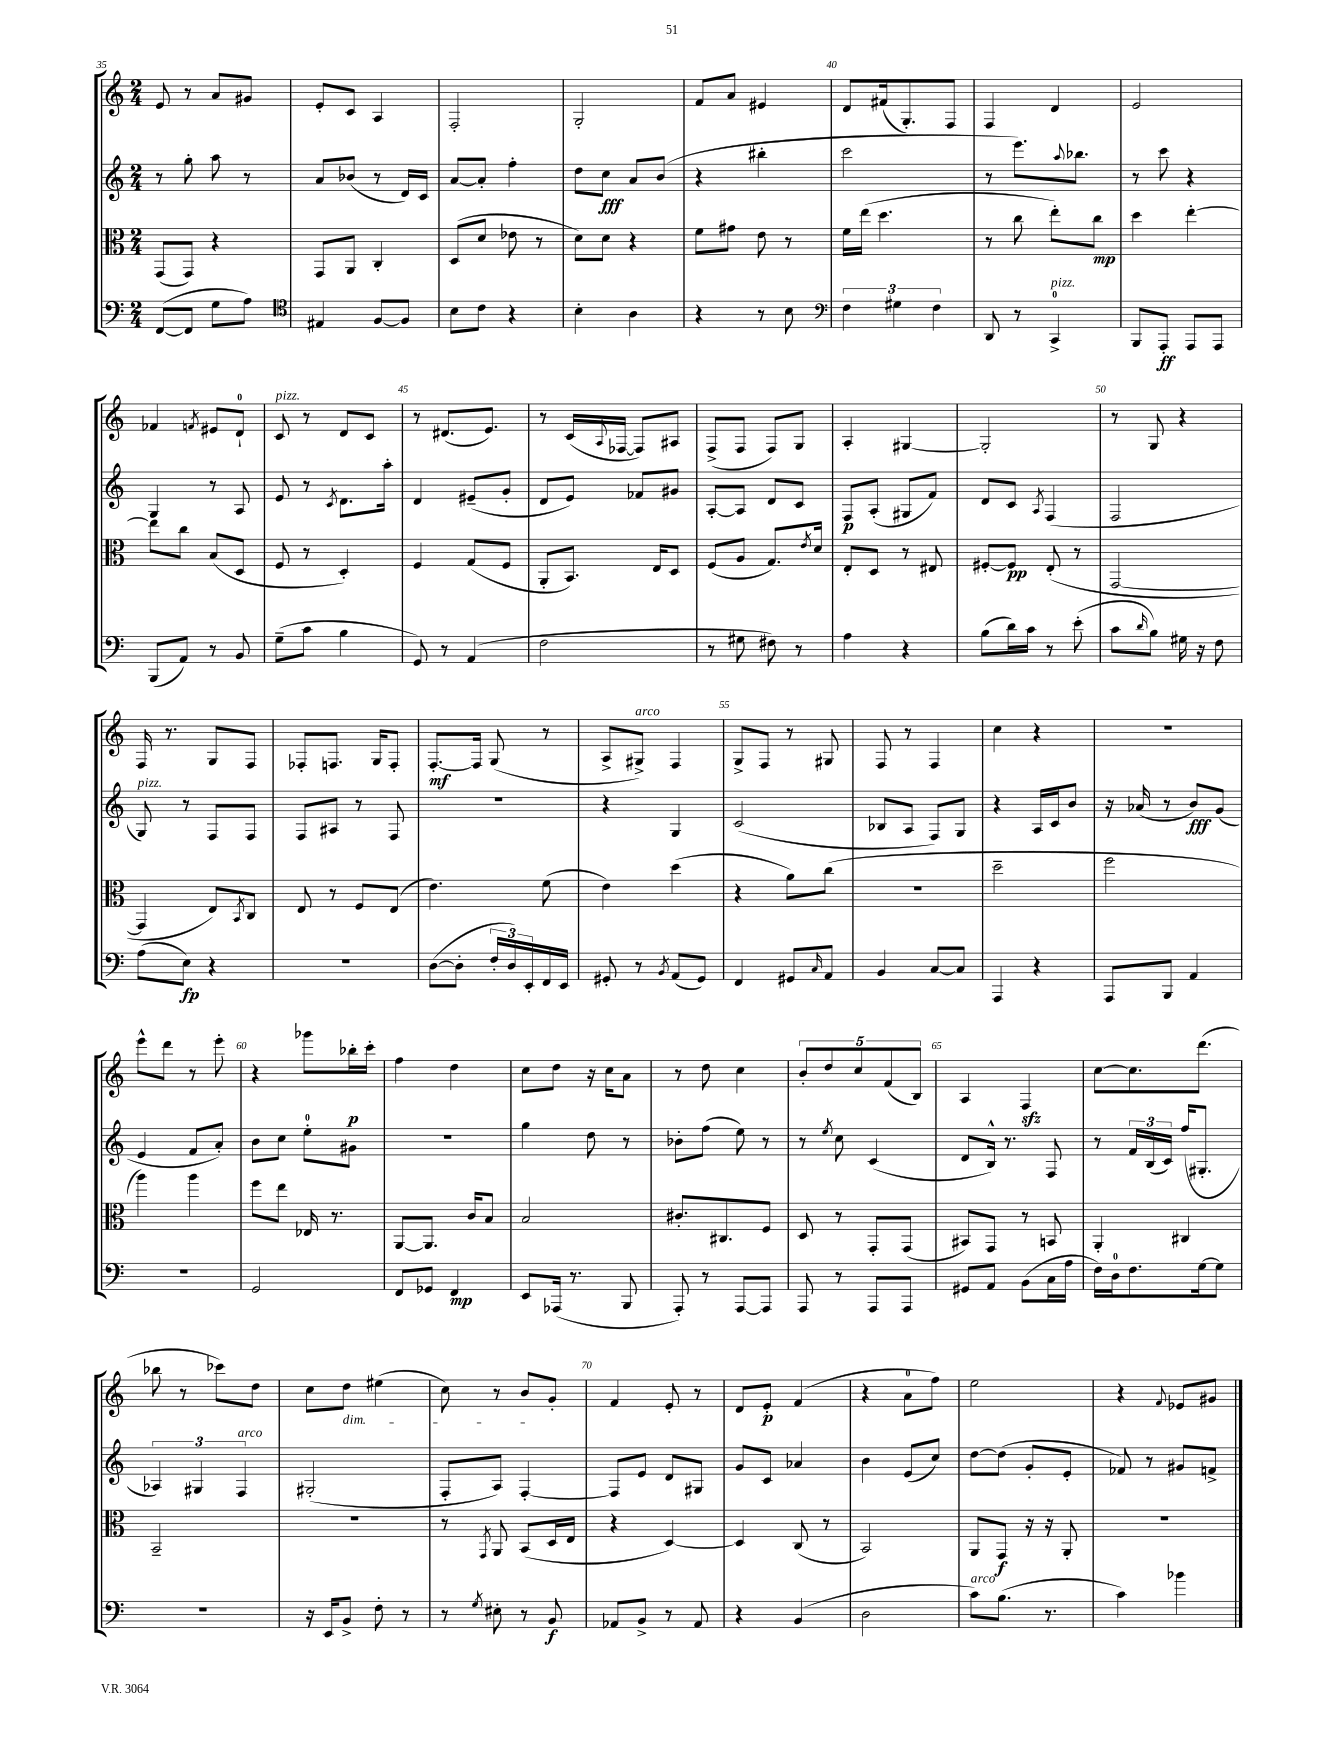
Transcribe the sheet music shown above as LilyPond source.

<<
\new StaffGroup <<
\new Staff = "s0" {
    \clef treble \key c \major \numericTimeSignature \time 2/4
    e'8 r8 a'8 gis'8 |
    e'8-. c'8 a4 |
    f2-. |
    g2-. |
    f'8 a'8 eis'4 |
    d'8 fis'16( g8.-.) f8 |
    f4 d'4 |
    e'2 |
    fes'4 \acciaccatura { f'8 } eis'8 d'8-0-! |
    c'8^\markup { \italic "pizz." } r8 d'8 c'8 |
    r8 dis'8.( e'8.) |
    r8 c'16( \appoggiatura { a8 } fes16~ fes8) ais8 |
    f8->( f8 f8) g8 |
    a4-. gis4~ |
    gis2-. |
    r8 g8 r4 |
    f16 r8. g8 f8 |
    fes8-. f8. g16 f8-. |
    f8.~-.\mf f16 g8( r8 |
    a8-> gis8->^\markup { \italic "arco" }) f4 |
    g8-> f8 r8 gis8 |
    f8 r8 f4 |
    c''4 r4 |
    r2 |
    e'''8-^ d'''8 r8 e'''8-. |
    r4 ges'''8 bes''16-.\p c'''16-. |
    f''4 d''4 |
    c''8 d''8 r16 c''16 a'8 |
    r8 d''8 c''4 |
    \tuplet 5/4 { b'8-. d''8 c''8 f'8( b8) } |
    a4 f4\sfz |
    c''8~ c''8. d'''8.( |
    bes''8 r8 ces'''8) d''8 |
    c''8 d''8\dim eis''4( |
    c''8) r8 b'8\! g'8-. |
    f'4 e'8-. r8 |
    d'8 e'8-.\p f'4( |
    r4 a'8-0 f''8) |
    e''2 |
    r4 \appoggiatura { f'8 } ees'8 gis'8 \bar "|." |
}
\new Staff = "s1" {
    \clef treble \key c \major \numericTimeSignature \time 2/4
    r8 g''8-. a''8 r8 |
    a'8 bes'8( r8 d'16) c'16 |
    a'8~ a'8-. f''4-. |
    d''8 c''8\fff a'8 b'8( |
    r4 bis''4-. |
    c'''2 |
    r8 e'''8.) \appoggiatura { a''8 } bes''8. |
    r8 c'''8 r4 |
    g4 r8 a8 |
    e'8 r8 \acciaccatura { c'8 } d'8. a''16-. |
    d'4 eis'8--( g'8-. |
    d'8 e'8) fes'8 gis'8 |
    a8~-. a8 d'8 c'8 |
    f8\p a8-.( gis8 f'8) |
    d'8 c'8 \acciaccatura { a8 } f4( |
    f2 |
    g8^\markup { \italic "pizz." }) r8 f8 f8 |
    f8 ais8 r8 f8 |
    r2 |
    r4 g4 |
    c'2( |
    bes8 a8 f8) g8 |
    r4 a16 c'16 b'8 |
    r16 aes'16( r8 b'8\fff) g'8( |
    e'4 f'8 a'8-.) |
    b'8 c''8 e''8-0-. gis'8 |
    R2 |
    g''4 d''8 r8 |
    bes'8-. f''8( e''8) r8 |
    r8 \acciaccatura { e''8 } c''8 c'4( |
    d'8 b16-^) r8. f8 |
    r8 \tuplet 3/2 { f'16 b16( c'16) } f''16( gis8.-. |
    \tuplet 3/2 { aes4) gis4 f4^\markup { \italic "arco" } } |
    gis2-.( |
    f8-. a8) f4~-. |
    f8 e'8 d'8 gis8 |
    g'8 c'8 aes'4 |
    b'4 e'8( c''8) |
    d''8~ d''8( g'8-. e'8-. |
    fes'8) r8 gis'8 f'8-> \bar "|." |
}
\new Staff = "s2" {
    \clef alto \key c \major \numericTimeSignature \time 2/4
    g,8( g,8) r4 |
    g,8 a,8 c4-. |
    d8( d'8 ees'8 r8 |
    d'8) d'8 r4 |
    f'8 gis'8 e'8 r8 |
    f'16 e''16( d''4. |
    r8 c''8 e''8-.) c''8\mp |
    d''4 e''4~-. |
    e''8 c''8 b8( d8 |
    f8 r8 d4-.) |
    f4 g8( f8 |
    a,8-. b,8.) e16 d8 |
    f8( a8 g8.) \acciaccatura { e'8 } d'16 |
    e8-. d8 r8 eis8 |
    fis8~-. fis8\pp e8-.( r8 |
    g,2~ |
    g,4 e8) \acciaccatura { b,8 } c8 |
    e8 r8 f8 e8( |
    e'4.) f'8( |
    e'4) d''4( |
    r4 a'8) c''8( |
    r2 |
    d''2-- |
    f''2 |
    a''4) a''4 |
    f''8 e''8 ees16 r8. |
    a,8~ a,8. c'16 b8 |
    b2 |
    cis'8.-. cis8. f8 |
    d8 r8 g,8-. g,8( |
    bis,8) g,8 r8 b,8 |
    a,4-. cis4 |
    b,2-- |
    R2 |
    r8 \acciaccatura { g,8 } a,8 b,8( d16 e16 |
    r4 d4~) |
    d4 c8( r8 |
    b,2) |
    a,8 g,8\f r16 r16 a,8-. |
    R2 \bar "|." |
}
\new Staff = "s3" {
    \clef bass \key c \major \numericTimeSignature \time 2/4
    f,8~( f,8 g8 a8) |
    \clef tenor eis4 f8~ f8 |
    b8 c'8 r4 |
    b4-. a4 |
    r4 r8 b8 |
    \clef bass \tuplet 3/2 { f4 gis4 f4 } |
    d,8 r8 c,4-0->^\markup { \italic "pizz." } |
    b,,8 a,,8-.\ff a,,8 a,,8 |
    b,,8( a,8) r8 b,8 |
    g8--( c'8 b4 |
    g,8) r8 a,4( |
    f2 |
    r8 gis8 fis8) r8 |
    a4 r4 |
    b8( d'16) c'16 r8 e'8-.( |
    c'8 \grace { d'16 } b8) gis16 r16 f8 |
    a8( e8\fp) r4 |
    r2 |
    d8~( d8-. \tuplet 3/2 { f16-. d16) e,16-. } f,16 e,16 |
    gis,8-. r8 \acciaccatura { b,8 } a,8( gis,8) |
    f,4 gis,8 \grace { c16 } a,8 |
    b,4 c8~ c8 |
    a,,4 r4 |
    a,,8 b,,8 a,4 |
    R2 |
    g,2 |
    f,8 ges,8 f,4\mp |
    e,8 aes,,16( r8. b,,8 |
    a,,8-.) r8 a,,8~ a,,8 |
    a,,8 r8 a,,8 a,,8 |
    gis,8 a,8 b,8( c16 a16 |
    f16) d16-0 f8. g16~ g8 |
    R2 |
    r16 e,16 b,8-> f8-. r8 |
    r8 \acciaccatura { g8 } eis8-. r8 b,8\f |
    aes,8 b,8-> r8 aes,8 |
    r4 b,4( |
    d2 |
    c'8^\markup { \italic "arco" }) b8.( r8. |
    c'4) bes'4 \bar "|." |
}
>>
>>
\layout { \context { \Score currentBarNumber = #35 \override BarNumber.break-visibility = ##(#f #t #t) barNumberVisibility = #(every-nth-bar-number-visible 5) } }
